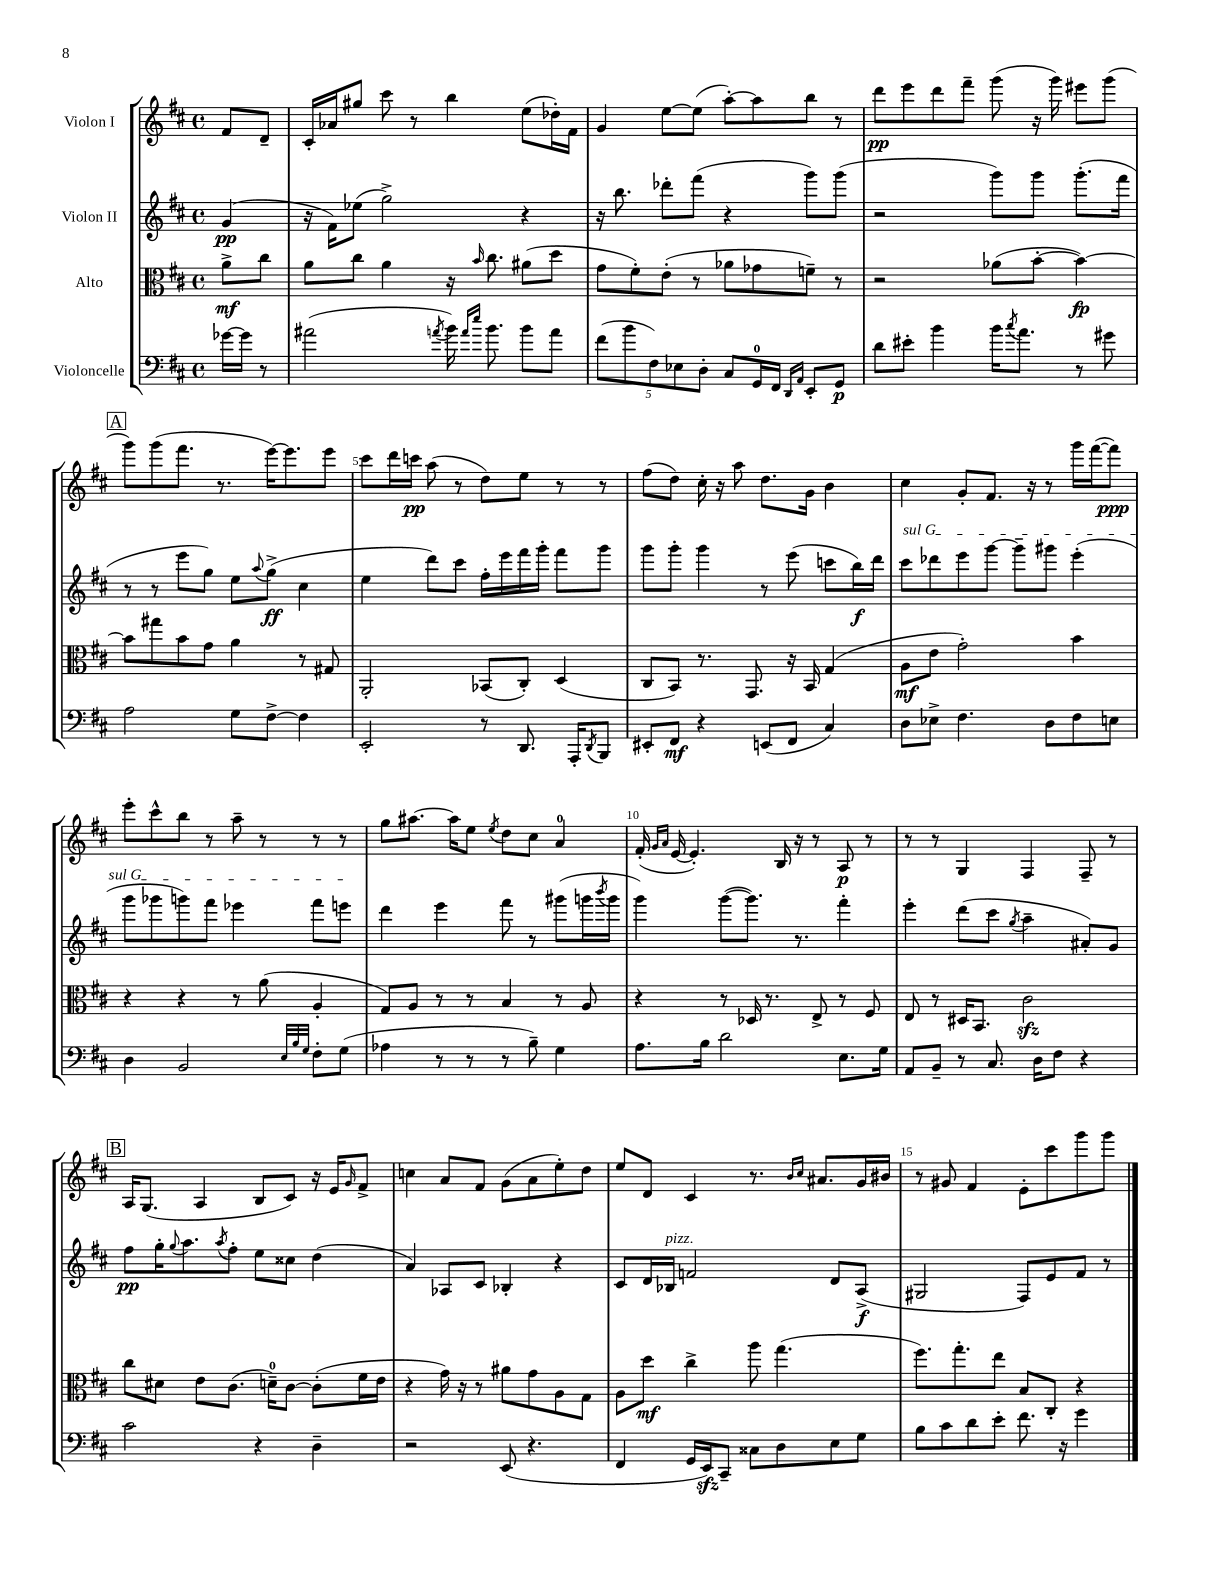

**kern	**kern	**kern	**kern
*staff4	*staff3	*staff2	*staff1
*clefF4	*clefC3	*clefG2	*clefG2
*k[f#c#]	*k[f#c#]	*k[f#c#]	*k[f#c#]
*M4/4	*M4/4	*M4/4	*M4/4
*met(c)	*met(c)	*met(c)	*met(c)
[16g-\LL	8a^\L	(4g/	8f#/L
16g-\]JJ	.	.	.
8r	8cc#\J	.	8d~/J
=	=	=	=
(2a#\	8a\L	16r	16c#'/LL
.	.	16f#\LK)	16a-/J
.	8cc#\J	(8ee-\J	8gg#/J
.	4a\	2gg^\)	8ccc#\
.	.	.	8r
8qa/	.	.	.
16b\)	16r	.	4bb\
16qqa/LL	.	.	.
16qqee/JJ	16qqb/	.	.
8.b\	8.cc#\	.	.
8b\L	(8a#\L	4r	(8ee\L
8a\J	8dd\J	.	16dd-'\L)
.	.	.	16f#\JJ
=	=	=	=
(10f#\L	8g\L	16r	4g/
.	.	8.bb\	.
10b\	.	.	.
.	8f#'\)	.	.
10F#\)	.	.	.
.	(8e'\J	8ddd-'\L	[8ee\L
10E-\	.	.	.
.	8r	(8fff#\J	(8ee\]J
10D'\J	.	.	.
8C#/L	8a-\L	4r	[8aa'\L)
16GG/L	8g-\	.	8aa\]
16FF#/JJ	.	.	.
16qqDD/LL	.	.	.
16qqAA/JJ	.	.	.
8EE'/L	8f~\J)	8ggg\L)	8bb\J
8GG/J	8r	(8ggg\J	8r
=	=	=	=
8d\L	2r	2r	8ddd\L
8e#'\J	.	.	8eee\
4b\	.	.	8ddd\
.	.	.	8fff#~\J
16b\LK	(8a-\L	8ggg\L)	(8ggg\
8qcc#/	.	.	.
8.a\J	.	.	.
.	[8b'\J	8ggg\J	16r
.	.	.	16ggg\)
8r	4b\_)	(8.ggg'\L	8eee#\L
8g#\	.	.	(8ggg\J
.	.	16fff#\Jk	.
=	=	=	=
2A\	8b\]L	8r	8ggg\L)
.	8gg#\	8r	(8ggg\
.	8b\	8eee\L	8.fff#\J
.	8g\J	8gg\J)	.
.	.	.	8.r
8G\L	4a\	8ee\L	.
.	.	8qqaa/	.
[8F#^\J	.	(8gg^\J	[16eee\LK)
.	.	.	8.eee\]
4F#\]	8r	4cc#\	.
.	8G#/	.	8eee\J
=	=	=	=
2EE'/	2AA'/	4ee\	8ccc#\L
.	.	.	16ddd\L
.	.	.	16ccc\JJ
.	.	8ddd\L)	(8aa\
.	.	8ccc#\J	8r
8r	(8BB-/L	16ff#'\LL	8dd\L)
.	.	16eee\	.
8.DD/	8C#'/J)	16fff#\	8ee\J
.	.	16ggg'\JJ	.
.	(4D/	8fff#\L	8r
16AAA'/LK	.	.	.
8qDD/	.	.	.
8BBB/J	.	8ggg\J	8r
=	=	=	=
8EE#'/L	8C#/L	8ggg\L	(8ff#\L
8FF#/J	8BB/J)	8ggg'\J	8dd\J)
4r	8.r	4ggg\	16cc#'\
.	.	.	16r
.	.	.	8aa\
.	8.GG/	.	.
(8EE/L	.	8r	8.dd\L
8FF#/J	16r	(8eee\	.
.	16BB/	.	16g\Jk
4C#/)	(4G/	8ccc\L	4b\
.	.	16bb\L)	.
.	.	16ddd\JJ	.
=	=	=	=
8D\L	8A\L	8ccc#\L	4cc#\
8E-^\J	8e\J	8ddd-\	.
4.F#\	2g'\)	8eee\	8g'/L
.	.	[8ggg\J	8.f#/J
.	.	8ggg~\]L	.
.	.	.	16r
8D\L	.	8ggg#\J	8r
8F#\	4b\	(4eee'\	16ggg\LL
.	.	.	([16fff#\J
8E\J	.	.	8fff#\]J)
=	=	=	=
4D\	4r	8ggg\L	8eee'\L
.	.	8ggg-\	8ccc#^^\
2BB/	4r	8ggg\)	8bb\J
.	.	8fff#\J	8r
.	8r	4eee-\	8aa~\
.	(8a\	.	8r
32qqE/LLL	.	.	.
32qqB/	.	.	.
32qqG/JJJ	.	.	.
8F#'\L	4A'/	8fff#\L	8r
(8G\J	.	8eee\J	8r
=	=	=	=
4A-\	8G/L)	4ddd\	8gg\L
.	8A/J	.	[8.aa#\J
8r	8r	4eee\	.
.	.	.	16aa#\]LK
8r	8r	.	8ee\J
.	.	.	8qee/
8r	4B/	8fff#\	8dd\L
8B~\)	.	8r	8cc#\J
4G\	8r	(8ggg#\L	4a/
.	8A/	16ggg\L	.
.	.	8qbbb/	.
.	.	16ggg\JJ	.
=	=	=	=
8.A\L	4r	4ggg\)	(16f#'/
.	.	.	16qqg/LL
.	.	.	16qqa/JJ
.	.	.	[16e/
.	.	.	4.e'/])
16B\Jk	.	.	.
2d\	8r	([8ggg\L	.
.	16D-/	8.ggg\]J)	.
.	8.r	.	.
.	.	.	16B/
.	.	8.r	16r
.	8E^/	.	8r
8.E\L	8r	4fff#'\	8A/
.	8F#/	.	8r
16G\Jk	.	.	.
=	=	=	=
8AA/L	8E/	4eee'\	8r
8BB~/J	8r	.	8r
8r	16D#/LK	(8ddd\L	4G/
.	8.BB/J	.	.
8.C#/	.	8ccc#\J	.
.	.	8qgg/	.
.	2c#\	4aa~\	4F#/
16D\LK	.	.	.
8F#\J	.	.	.
4r	.	8a#'/L)	8F#~/
.	.	8g/J	8r
=	=	=	=
2c#\	8cc#\L	8ff#\L	16A/LK
.	.	.	(8.G/J
.	8d#\J	16gg'\K	.
.	.	8qqgg/	.
.	.	8.aa\	.
.	8e\L	.	4A/
.	.	8qaa/	.
.	(8.c#\J	8ff#'\J	.
4r	.	8ee\L	8B/L
.	16d~\LK)	.	.
.	[8c#\J	8cc##\J	8c#/J)
4D~\	(8c#'\]L	(4dd\	16r
.	.	.	16e/LK
.	.	.	16qqg/
.	16f#\L	.	8f#^/J
.	16e\JJ	.	.
=	=	=	=
2r	4r	4a/)	4cc\
.	16g\)	8A-/L	8a/L
.	16r	.	.
.	8r	8c#/J	8f#/J
(8EE/	8a#\L	4B-'/	(8g\L
4.r	8g\	.	8a\
.	8A\	4r	8ee'\)
.	8G\J	.	8dd\J
=	=	=	=
4FF#/	8A\L	8c#/L	8ee/L
.	8dd\J	16d/L	8d/J
.	.	16B-/JJ	.
16GG/LL	4cc#^\	2f/	4c#/
16EE/J)	.	.	.
8CC#~/J	.	.	.
8C##\L	8aa\	.	8.r
8D\	(4.gg\	.	.
.	.	.	16qqb/LL
.	.	.	16qqcc#/JJ
.	.	.	8.a#/L
8E\	.	8d/L	.
8G\J	.	(8A^/J	16g/L
.	.	.	16b#/JJ
=	=	=	=
8B\L	8.ff#\L)	2G#/	8r
8c#\	.	.	8g#/
.	8.gg'\	.	.
8d\	.	.	4f#/
8e'\J	8ee\J	.	.
8.f#\	8B/L	8F#/L)	8e'\L
.	8C#'/J	8e/	8ccc#\
16r	.	.	.
4g\	4r	8f#/J	8ggg\
.	.	8r	8ggg\J
==	==	==	==
*-	*-	*-	*-
